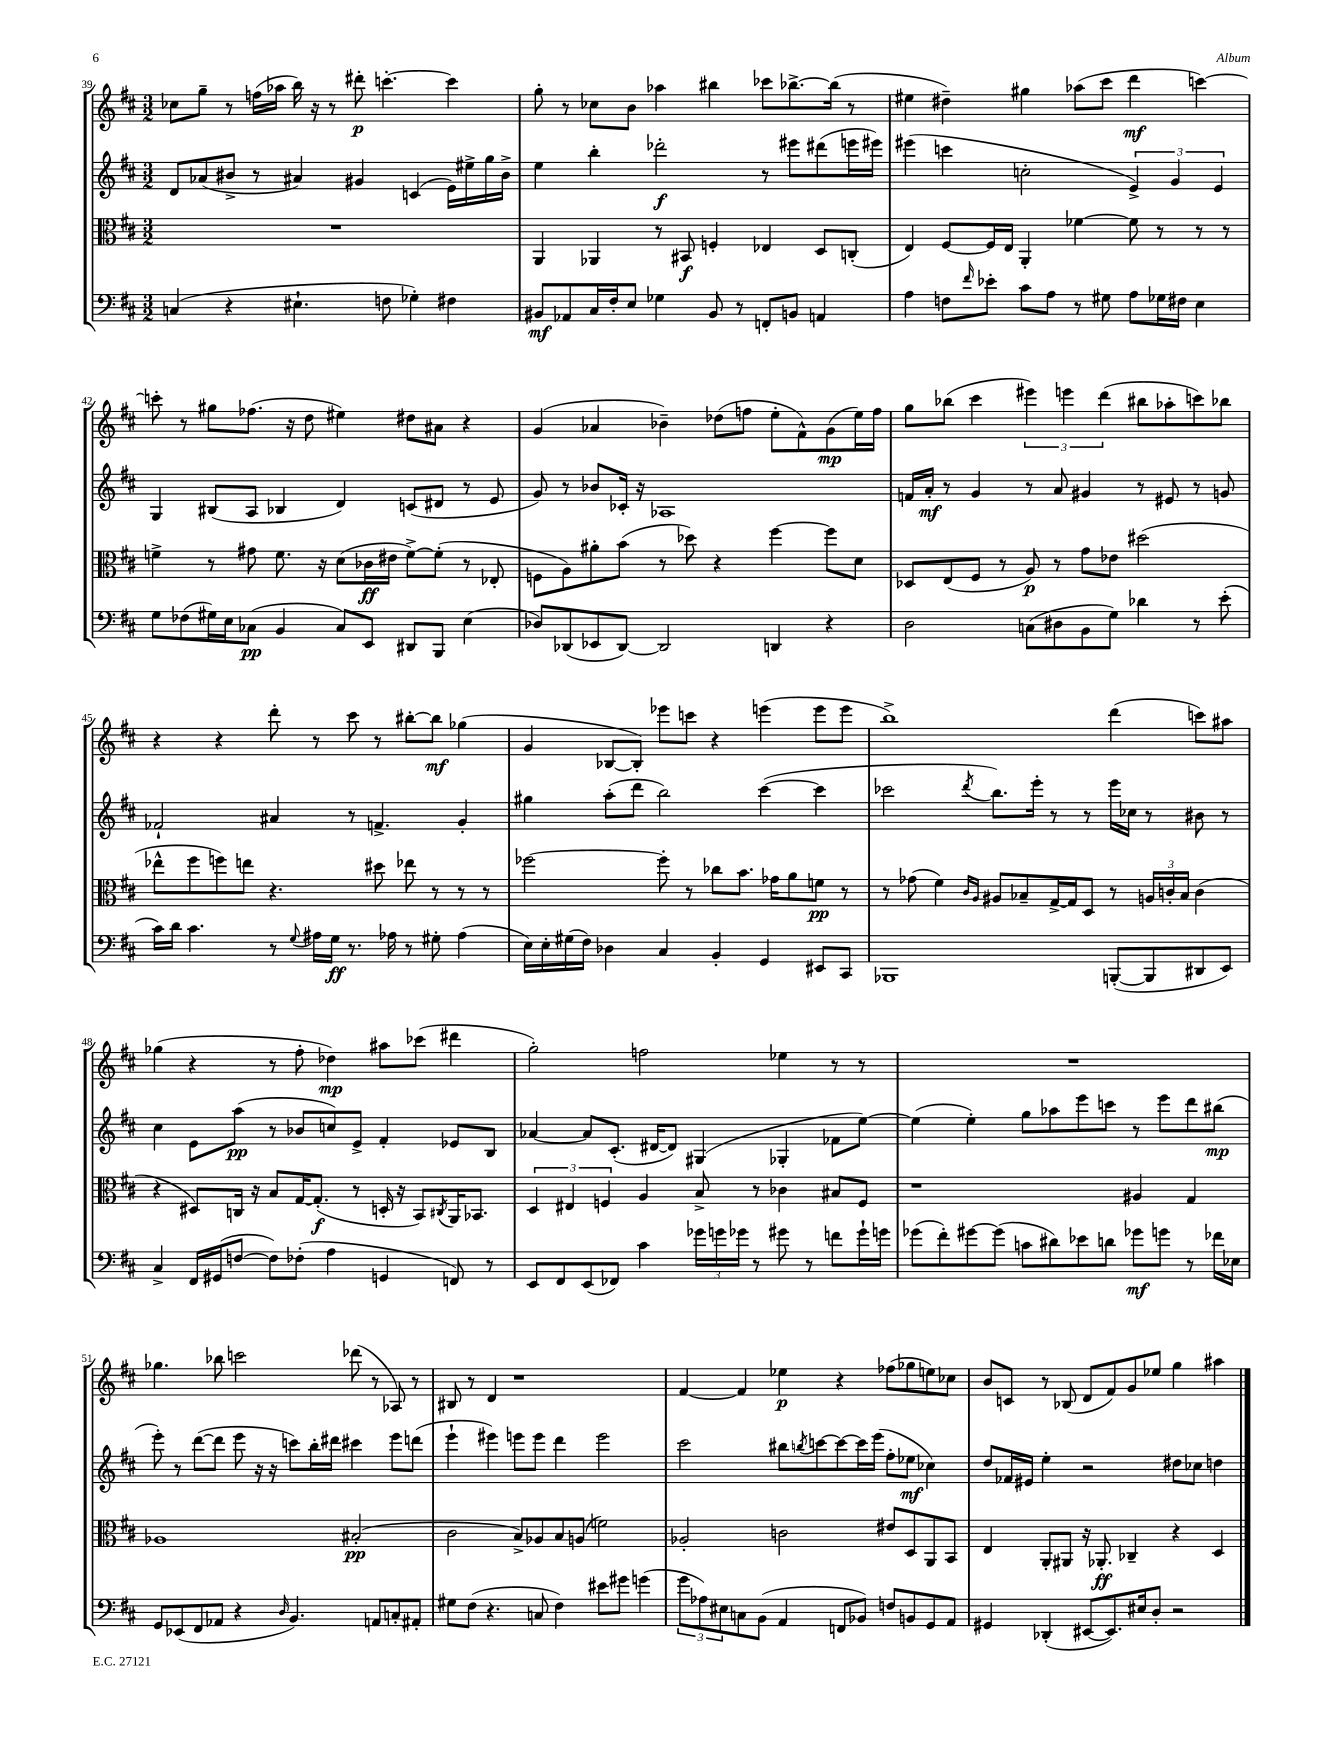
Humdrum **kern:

**kern	**dynam	**kern	**dynam	**kern	**dynam	**kern	**dynam
*part4	*part4	*part3	*part3	*part2	*part2	*part1	*part1
*staff4	*staff4	*staff3	*staff3	*staff2	*staff2	*staff1	*staff1
*clefF4	*	*clefC3	*	*clefG2	*	*clefG2	*
*k[f#c#]	*	*k[f#c#]	*	*k[f#c#]	*	*k[f#c#]	*
*M3/2	*	*M3/2	*	*M3/2	*	*M3/2	*
=39	=39	=39	=39	=39	=39	=39	=39
(4Cn/	.	1.r	.	8d/L	.	8cc-X\L	.
.	.	.	.	(8a-X/	.	8gg~\J	.
4r	.	.	.	8b#X^/J	.	8r	.
.	.	.	.	8r	.	(16ffn\LL	.
.	.	.	.	.	.	16aa-X\JJ	.
4.E#X`\	.	.	.	4a#X/)	.	16bb\)	.
.	.	.	.	.	.	16r	.
.	.	.	.	.	.	8r	.
.	.	.	.	4g#X/	.	8ddd#X'\	p
8Fn\	.	.	.	.	.	[4.cccn'\	.
4G-X'\)	.	.	.	(4cn/	.	.	.
4F#X\	.	.	.	16e\LL)	.	4ccc\]	.
.	.	.	.	16ee#X^\	.	.	.
.	.	.	.	16gg\	.	.	.
.	.	.	.	16b#^\JJ	.	.	.
=40	=40	=40	=40	=40	=40	=40	=40
8BB#X/L	mf	4AA/	.	4ee\	.	8gg'\	.
8AA-X/	.	.	.	.	.	8r	.
16C#/L	.	4AA-X/	.	4bb'\	.	8cc-X\L	.
16F#'/J	.	.	.	.	.	.	.
8E/J	.	.	.	.	.	8b\J	.
4G-X\	.	8r	.	2ddd-X'\	f	4aa-X\	.
.	.	8BB#X/	f	.	.	.	.
8BB#/	.	4Fn'/	.	.	.	4bb#X\	.
8r	.	.	.	.	.	.	.
8FFn'/L	.	4E-X/	.	8r	.	8ccc-X\L	.
8BBn/J	.	.	.	8eee#X\L	.	[8.bb-X^\	.
4AAn/	.	8D/L	.	(8ddd#X\	.	.	.
.	.	.	.	.	.	(16bb-\Jk]	.
.	.	(8Cn'/J	.	16eeen\L	.	8r	.
.	.	.	.	16eee#X\JJ)	.	.	.
=41	=41	=41	=41	=41	=41	=41	=41
4A\	.	4E/)	.	(4eee#X\	.	4ee#X\	.
8Fn\L	.	[8F#/L	.	4cccn\	.	4dd#X~\)	.
16qqf#/	.	.	.	.	.	.	.
8e-X'\J	.	16F#/L]	.	.	.	.	.
.	.	16E/JJ	.	.	.	.	.
8c#\L	.	4AA'/	.	2ccn'\	.	4gg#X\	.
8A\J	.	.	.	.	.	.	.
8r	.	[4f-X\	.	.	.	(8aa-X\L	.
8G#X\	.	.	.	.	.	8ccc#\J	.
8A\L	.	8f-\]	.	6e^/)	.	4ddd\	mf
16G-X\L	.	8r	.	.	.	.	.
.	.	.	.	6g/	.	.	.
16F#X\JJ	.	.	.	.	.	.	.
4E\	.	8r	.	.	.	[4cccn\)	.
.	.	.	.	6e/	.	.	.
.	.	8r	.	.	.	.	.
!!LO:LB:g=z
=42	=42	=42	=42	=42	=42	=42	=42
8G\L	.	4fn^\	.	4G/	.	8cccn'\]	.
(8F-X\	.	.	.	.	.	8r	.
16G#X\L)	.	8r	.	(8B#X/L	.	8gg#X\L	.
16E\J	.	.	.	.	.	.	.
(8C-X\J	pp	8g#X\	.	8A/J	.	(8.ff-X\J	.
4BB/	.	8.f\	.	4B-X/	.	.	.
.	.	.	.	.	.	16r	.
.	.	.	.	.	.	8dd\	.
.	.	16r	.	.	.	.	.
8C-/L)	.	(8d\L	.	4d/)	.	4ee#X\)	.
8EE/J	.	16c-X\L	ff	.	.	.	.
.	.	16e#X\JJ	.	.	.	.	.
8DD#X/L	.	[8f^\L)	.	(8cn/L	.	8dd#X\L	.
8BBB/J	.	(8f'\J]	.	8d#X/J	.	8a#X\J	.
(4E\	.	8r	.	8r	.	4r	.
.	.	8E-X'/	.	8e/	.	.	.
=43	=43	=43	=43	=43	=43	=43	=43
8D-X/L)	.	8Fn\L	.	8g/)	.	(4g/	.
(8DD-X/	.	8A\)	.	8r	.	.	.
8EE-X/	.	8a#X'\	.	8b-X/L	.	4a-X/	.
[8DD-/J)	.	(8b\J	.	16c-X'/Jk	.	.	.
.	.	.	.	16r	.	.	.
2DD-/]	.	8r	.	1A-X	.	4b-X~\)	.
.	.	8dd-X\)	.	.	.	.	.
.	.	4r	.	.	.	(8dd-X\L	.
.	.	.	.	.	.	8ffn\J	.
4DDn/	.	[4ff#\	.	.	.	8ee'\L	.
.	.	.	.	.	.	8f#^^\)	.
4r	.	8ff#\L]	.	.	.	(8g\	mp
.	.	8d\J	.	.	.	16ee\L)	.
.	.	.	.	.	.	16ff\JJ	.
=44	=44	=44	=44	=44	=44	=44	=44
2D\	.	8D-X/L	.	16fn/LL	.	8gg\L	.
.	.	.	.	16a'/JJ	mf	.	.
.	.	(8E/	.	8r	.	(8bb-X\J	.
.	.	8F#/J	.	4g/	.	4ccc#\	.
.	.	8r	.	.	.	.	.
(8Cn\L	.	8A/)	p	8r	.	6eee#X\)	.
8D#X\	.	8r	.	8a/	.	.	.
.	.	.	.	.	.	6eeen\	.
8BB\	.	8g\L	.	4g#X/	.	.	.
.	.	.	.	.	.	(6ddd\	.
8G\J)	.	8e-X\J	.	.	.	.	.
4d-X\	.	(2dd#X\	.	8r	.	8bb#X\L	.
.	.	.	.	8e#X/	.	8aa-X'\	.
8r	.	.	.	8r	.	8cccn\)	.
(8e'\	.	.	.	8gn/	.	8bb-X\J	.
!!LO:LB:g=z
=45	=45	=45	=45	=45	=45	=45	=45
16c#\LL)	.	8ee-X^^\L	.	2f-X`/	.	4r	.
16d\JJ	.	.	.	.	.	.	.
4.c#\	.	8ff#\	.	.	.	.	.
.	.	8ffn\)	.	.	.	4r	.
.	.	8een\J	.	.	.	.	.
8r	.	4.r	.	4a#X/	.	8ddd'\	.
8qqG/	.	.	.	.	.	.	.
16A#X\LL	.	.	.	.	.	8r	.
16G\JJ	ff	.	.	.	.	.	.
8.r	.	.	.	8r	.	8ccc#\	.
.	.	8dd#X\	.	4.fn^/	.	8r	.
16A-X\	.	.	.	.	.	.	.
8r	.	8ee-X\	.	.	.	[8bb#X'\L	.
8G#X'\	.	8r	.	.	.	8bb#\J]	mf
(4A-\	.	8r	.	4g'/	.	(4gg-X\	.
.	.	8r	.	.	.	.	.
=46	=46	=46	=46	=46	=46	=46	=46
16E\LL)	.	[2ff-X\	.	4gg#X\	.	4g/	.
16E'\	.	.	.	.	.	.	.
(16G#X\	.	.	.	.	.	.	.
16F#\JJ)	.	.	.	.	.	.	.
4D-X\	.	.	.	(8aa'\L	.	[8B-X/L	.
.	.	.	.	8ddd\J	.	8B-'/J])	.
4C#/	.	8ff-'\]	.	2bb\)	.	8eee-X\L	.
.	.	8r	.	.	.	8cccn\J	.
4BB'/	.	8cc-X\L	.	.	.	4r	.
.	.	8.b\J	.	.	.	.	.
4GG/	.	.	.	([4ccc#\	.	(4eeen\	.
.	.	16g-X\KL	.	.	.	.	.
.	.	8a\	.	.	.	.	.
8EE#X/L	.	8fn\J	pp	4ccc#\]	.	8eee\L	.
8CC#/J	.	8r	.	.	.	8eee\J	.
=47	=47	=47	=47	=47	=47	=47	=47
1BBB-X	.	8r	.	2ccc-X\	.	1bb^)	.
.	.	(8g-X\	.	.	.	.	.
.	.	4f#\)	.	.	.	.	.
.	.	16qqc#/LL	.	.	.	.	.
.	.	16qqA/JJ	.	8qddd/	.	.	.
.	.	8A#X/L	.	8.bb\L)	.	.	.
.	.	8B-X~/	.	.	.	.	.
.	.	.	.	16eee'\Jk	.	.	.
.	.	[16G^/L	.	8r	.	.	.
.	.	16G/J]	.	.	.	.	.
.	.	8D/J	.	8r	.	.	.
([8BBBn'/L	.	8r	.	16eee\LL	.	(4ddd\	.
.	.	.	.	16cc-X\JJ	.	.	.
8BBB/]	.	24An/LL	.	8r	.	.	.
.	.	24cn'/	.	.	.	.	.
.	.	24B-/JJ	.	.	.	.	.
8DD#X/	.	(4c\	.	8b#X\	.	8cccn\L)	.
8EE/J)	.	.	.	8r	.	8aa#X\J	.
!!LO:LB:g=z
=48	=48	=48	=48	=48	=48	=48	=48
4C#^/	.	4r	.	4cc#\	.	(4gg-X\	.
16FF#/LL	.	8D#X/L)	.	8e\L	.	4r	.
(16GG#X/J	.	.	.	.	.	.	.
[8Fn/J	.	16Cn/Jk	.	(8aa\J	pp	.	.
.	.	16r	.	.	.	.	.
8F\L])	.	8B/L	.	8r	.	8r	.
(8F-X'\J	.	[16G/K	.	8b-X/L	.	8ff#'\	.
.	.	(8.G'/J]	f	.	.	.	.
4A\	.	.	.	8ccn/)	.	4dd-X\)	mp
.	.	8r	.	8e^/J	.	.	.
4GGn/	.	16Dn'/	.	4f#'/	.	8aa#X\L	.
.	.	16r	.	.	.	.	.
.	.	8BB/L)	.	.	.	(8ccc-X\J	.
.	.	8qC#X/	.	.	.	.	.
8FFn/)	.	16AA/K	.	8e-X/L	.	4ddd#X\	.
.	.	8.BB-X/J	.	.	.	.	.
8r	.	.	.	8B/J	.	.	.
=49	=49	=49	=49	=49	=49	=49	=49
8EE/L	.	6D/	.	[4a-X/	.	2gg'\)	.
8FF#/	.	.	.	.	.	.	.
.	.	6E#X/	.	.	.	.	.
(8EE/	.	.	.	8a-/L]	.	.	.
.	.	6Fn/	.	.	.	.	.
8FF-X/J)	.	.	.	(8.c#'/J	.	.	.
4c#\	.	4A/	.	.	.	2ffn\	.
.	.	.	.	[16d#X/KL	.	.	.
.	.	.	.	8d#/J])	.	.	.
24g-X\LL	.	8B^/	.	(4G#X/	.	.	.
24gn\	.	.	.	.	.	.	.
24g-X\JJ	.	.	.	.	.	.	.
8r	.	8r	.	.	.	.	.
8g#X\	.	4c-X\	.	4G-X'/	.	4ee-X\	.
8r	.	.	.	.	.	.	.
8fn\L	.	8B#X/L	.	8f-X\L	.	8r	.
16g#`\L	.	8F/J	.	[8ee\J)	.	8r	.
16gn\JJ	.	.	.	.	.	.	.
=50	=50	=50	=50	=50	=50	=50	=50
(8g-X\L	.	1r	.	(4ee\]	.	1.r	.
8f#'\)	.	.	.	.	.	.	.
[8g#X\	.	.	.	4ee'\)	.	.	.
(8g#\J]	.	.	.	.	.	.	.
8cn\L	.	.	.	8gg\L	.	.	.
8d#X\)	.	.	.	8aa-X\	.	.	.
8e-X\	.	.	.	8eee\	.	.	.
8dn\J	.	.	.	8cccn\J	.	.	.
8g-X\L	mf	4A#X/	.	8r	.	.	.
8gn\J	.	.	.	8eee\L	.	.	.
8r	.	4G/	.	8ddd\	.	.	.
16f-X\LL	.	.	.	(8bb#X\J	mp	.	.
16E-X\JJ	.	.	.	.	.	.	.
!!LO:LB:g=z
=51	=51	=51	=51	=51	=51	=51	=51
8GG/L	.	1A-X	.	8eee'\)	.	4.gg-X\	.
(8EE-X/	.	.	.	8r	.	.	.
8FF#/	.	.	.	([8ddd\L	.	.	.
8AA-X/J	.	.	.	8ddd\J]	.	8bb-X\	.
4r	.	.	.	8eee\	.	2cccn\	.
.	.	.	.	16r	.	.	.
.	.	.	.	16r	.	.	.
16qqD/	.	.	.	.	.	.	.
4.BB/)	.	.	.	8cccn\L)	.	.	.
.	.	.	.	16bb'\L	.	.	.
.	.	.	.	16ddd#X\JJ	.	.	.
.	.	(2B#X'/	pp	4ccc#X\	.	(8ddd-X\	.
8AAn/L	.	.	.	.	.	8r	.
8Cn'/	.	.	.	8eee\L	.	8A-X/)	.
8AA#X'/J	.	.	.	(8dddn\J	.	8r	.
=52	=52	=52	=52	=52	=52	=52	=52
8G#X\L	.	2c#\	.	4eee`\	.	8B#X/	.
(8F#\J	.	.	.	.	.	8r	.
4.r	.	.	.	4eee#X\)	.	4d/	.
.	.	8B^/L)	.	8eeen\L	.	1r	.
8Cn/	.	8A-X/	.	8eee\J	.	.	.
4F#\)	.	8B/	.	4ddd\	.	.	.
.	.	(8An/J	.	.	.	.	.
8e#X\L	.	2fn\)	.	2eee\	.	.	.
8g#X\J	.	.	.	.	.	.	.
(4gn\	.	.	.	.	.	.	.
=53	=53	=53	=53	=53	=53	=53	=53
12g\L	.	2A-X'/	.	2ccc#\	.	[4f#/	.
12A-X\)	.	.	.	.	.	.	.
12E#X\	.	.	.	.	.	.	.
8Cn\	.	.	.	.	.	4f#/]	.
(8BB\J	.	.	.	.	.	.	.
4AA/	.	2cn\	.	8bb#X\L	.	4ee-X\	p
.	.	.	.	8qbbn/	.	.	.
.	.	.	.	[8cccn\	.	.	.
8FFn/L	.	.	.	8ccc\_	.	4r	.
8BB-X/J)	.	.	.	16ccc\L]	.	.	.
.	.	.	.	(16eee\JJ	.	.	.
8Fn/L	.	8e#X/L	.	8ff#'\L	.	(8ff-X\L	.
8BBn/	.	8D/	.	8ee-X\J	mf	8gg-X\	.
8GG/	.	8AA/	.	4cc-X\)	.	8een\)	.
8AA/J	.	8BB/J	.	.	.	8cc-X\J	.
=54	=54	=54	=54	=54	=54	=54	=54
4GG#X/	.	4E/	.	8dd/L	.	8b/L	.
.	.	.	.	16f-X/L	.	8cn/J	.
.	.	.	.	16e#X/JJ	.	.	.
(4DD-X'/	.	8AA'/L	.	4ee'\	.	8r	.
.	.	8AA#X/J	.	.	.	(8B-X/	.
[8EE#X/L	.	16r	.	2r	.	8d/L	.
.	.	8.AA-X'/	ff	.	.	.	.
8.EE#/])	.	.	.	.	.	8f#/)	.
.	.	4C-X~/	.	.	.	8g/	.
16E#X/k	.	.	.	.	.	.	.
8D'/J	.	.	.	.	.	8ee-X/J	.
2r	.	4r	.	8dd#X\L	.	4gg\	.
.	.	.	.	8cc-X\J	.	.	.
.	.	4D/	.	4ddn\	.	4aa#X\	.
==	==	==	==	==	==	==	==
*-	*-	*-	*-	*-	*-	*-	*-
